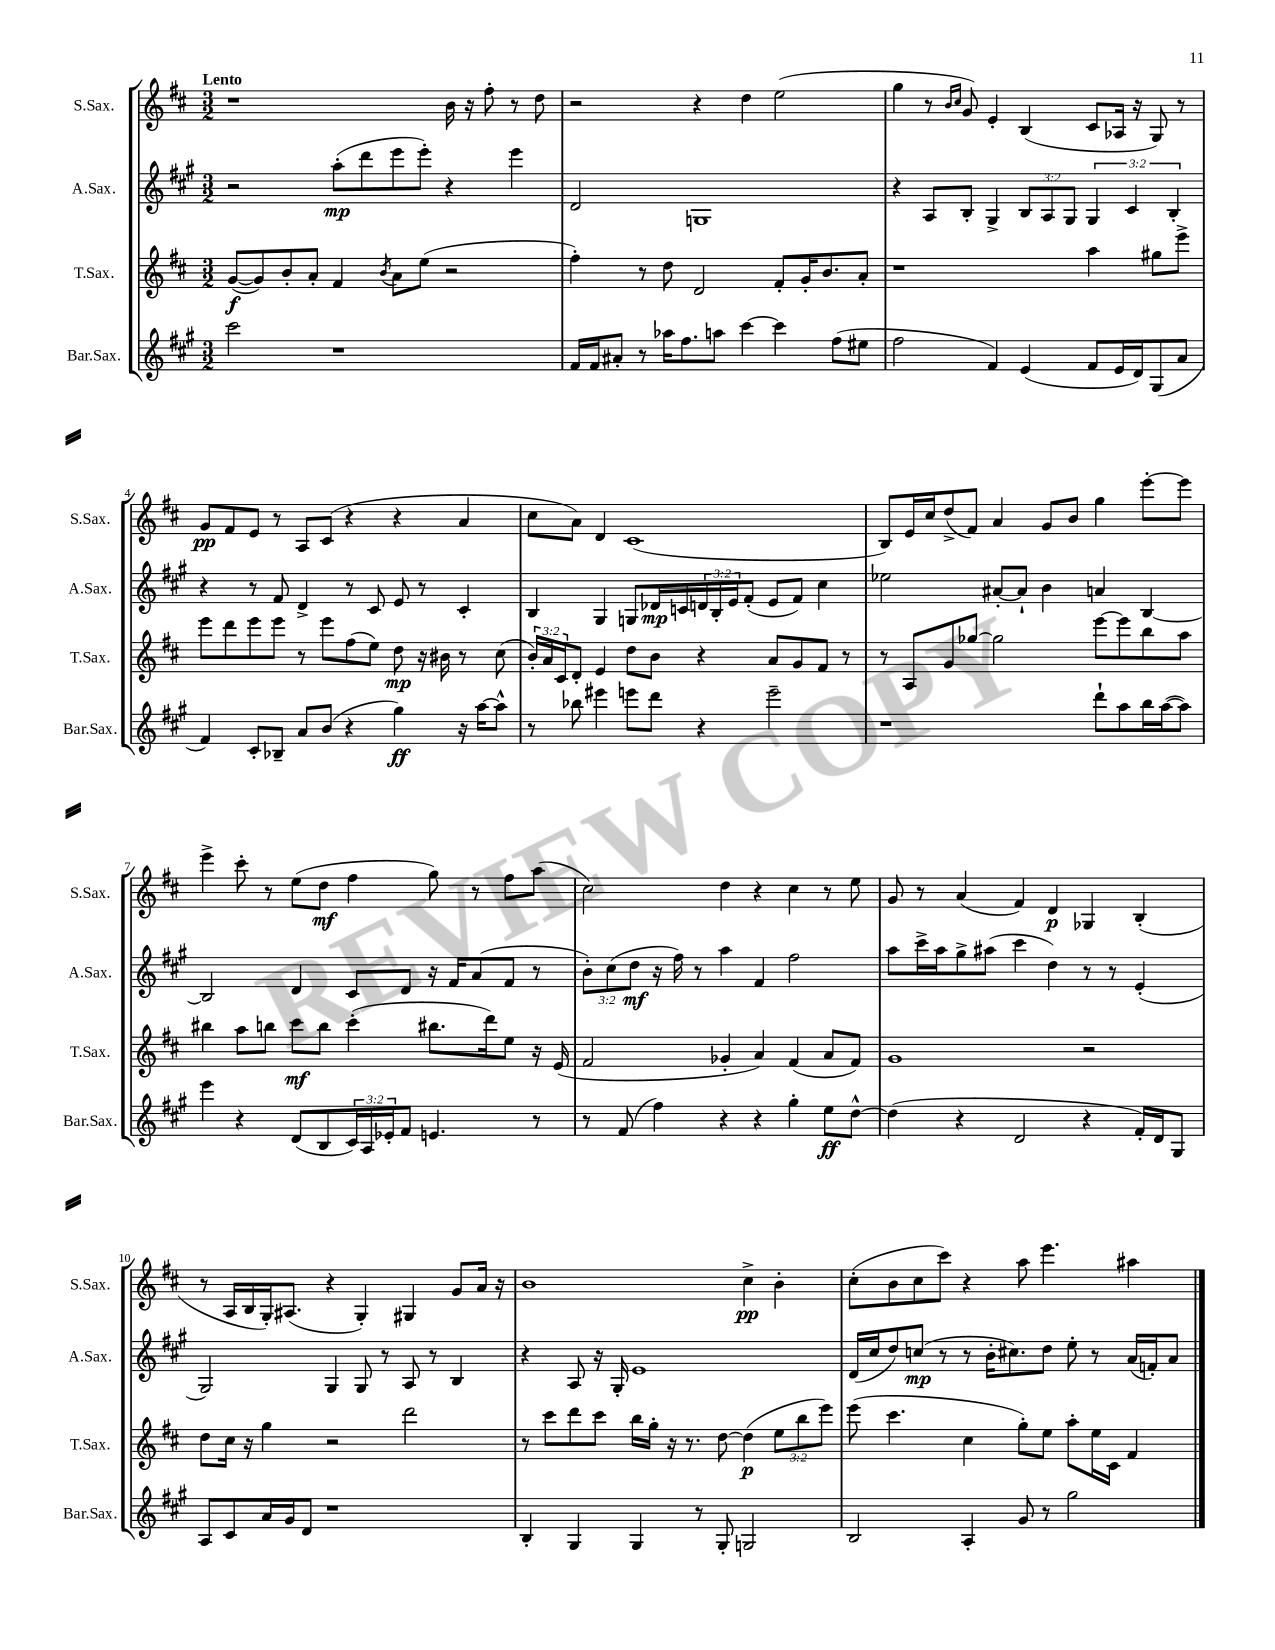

**kern	**dynam	**kern	**dynam	**kern	**dynam	**kern	**dynam
*part4	*part4	*part3	*part3	*part2	*part2	*part1	*part1
*staff4	*staff4	*staff3	*staff3	*staff2	*staff2	*staff1	*staff1
*I"Bar.Sax.	*	*I"T.Sax.	*	*I"A.Sax.	*	*I"S.Sax.	*
*I'Bar.Sax.	*	*I'T.Sax.	*	*I'A.Sax.	*	*I'S.Sax.	*
*clefG2	*	*clefG2	*	*clefG2	*	*clefG2	*
*k[f#c#g#]	*	*k[f#c#]	*	*k[f#c#g#]	*	*k[f#c#]	*
*M3/2	*	*M3/2	*	*M3/2	*	*M3/2	*
=1	=1	=1	=1	=1	=1	=1	=1
!	!	!	!	!	!	!LO:TX:a:B:t=Lento	!
2ccc#\	.	([8g/L	f	2r	.	1r	.
.	.	8g/])	.	.	.	.	.
.	.	8b'/	.	.	.	.	.
.	.	8a'/J	.	.	.	.	.
1r	.	4f#/	.	(8aa'\L	mp	.	.
.	.	.	.	8ddd\	.	.	.
.	.	8qb/	.	.	.	.	.
.	.	8a\L	.	8eee\	.	.	.
.	.	(8ee\J	.	8eee'\J)	.	.	.
.	.	2r	.	4r	.	16b\	.
.	.	.	.	.	.	16r	.
.	.	.	.	.	.	8ff#'\	.
.	.	.	.	4eee\	.	8r	.
.	.	.	.	.	.	8dd\	.
=2	=2	=2	=2	=2	=2	=2	=2
16f#/LL	.	4ff#'\)	.	2d/	.	2r	.
16f#/J	.	.	.	.	.	.	.
8a#X'/J	.	.	.	.	.	.	.
8r	.	8r	.	.	.	.	.
16aa-X\KL	.	8dd\	.	.	.	.	.
8.ff#\	.	.	.	.	.	.	.
.	.	2d/	.	1Gn	.	4r	.
8aan\J	.	.	.	.	.	.	.
[4ccc#\	.	.	.	.	.	4dd\	.
4ccc#\]	.	8f#'/L	.	.	.	(2ee\	.
.	.	16g'/K	.	.	.	.	.
.	.	8.b/	.	.	.	.	.
(8ff#\L	.	.	.	.	.	.	.
8ee#X\J	.	8a'/J	.	.	.	.	.
=3	=3	=3	=3	=3	=3	=3	=3
2ff#\	.	1r	.	4r	.	4gg\	.
.	.	.	.	8A/L	.	8r	.
.	.	.	.	.	.	16qqb/LL	.
.	.	.	.	.	.	16qqcc#/JJ	.
.	.	.	.	8B'/J	.	8g/)	.
4f#/)	.	.	.	4G#^/	.	4e'/	.
(4e/	.	.	.	12B/L	.	(4B/	.
.	.	.	.	12A/	.	.	.
.	.	.	.	12G#/J	.	.	.
8f#/L	.	4aa\	.	6G#/	.	8c#/L	.
16e/L	.	.	.	.	.	16A-X/Jk	.
.	.	.	.	6c#/	.	.	.
16d/J)	.	.	.	.	.	16r	.
(8G#/	.	8gg#X\L	.	.	.	8G/)	.
.	.	.	.	6B'/	.	.	.
8a/J	.	8eee^\J	.	.	.	8r	.
!!LO:LB:g=z
=4	=4	=4	=4	=4	=4	=4	=4
4f#/)	.	8eee\L	.	4r	.	8g/L	pp
.	.	8ddd\	.	.	.	8f#/	.
8c#'/L	.	8eee\	.	8r	.	8e/J	.
8B-X~/J	.	8eee\J	.	8f#/	.	8r	.
8a/L	.	8r	.	4d^/	.	8A/L	.
(8b/J	.	8eee\L	.	.	.	(8c#/J	.
4r	.	(8ff#\	.	8r	.	4r	.
.	.	8ee\J)	.	8c#/	.	.	.
4gg#\)	ff	8dd\	mp	8e/	.	4r	.
.	.	16r	.	8r	.	.	.
.	.	16b#X\	.	.	.	.	.
16r	.	8r	.	4c#'/	.	4a/	.
[16aa\KL	.	.	.	.	.	.	.
8aa^^\J]	.	(8cc#\	.	.	.	.	.
=5	=5	=5	=5	=5	=5	=5	=5
8r	.	24b'/LL)	.	4B/	.	8cc#\L	.
.	.	24a/	.	.	.	.	.
.	.	24c#/J	.	.	.	.	.
8bb-X\	.	8d'/J	.	.	.	8a\J)	.
4eee#X\	.	4e/	.	4G#/	.	4d/	.
8eeen\L	.	8dd\L	.	8Gn/L	.	(1c#	.
8ddd\J	.	8b\J	.	16d-X/L	mp	.	.
.	.	.	.	16cn/	.	.	.
4r	.	4r	.	24dn/	.	.	.
.	.	.	.	24B'/	.	.	.
.	.	.	.	24e/J	.	.	.
.	.	.	.	(8f#'/J	.	.	.
2eee~\	.	8a/L	.	8e/L	.	.	.
.	.	8g/	.	8f#/J)	.	.	.
.	.	8f#/J	.	4cc#\	.	.	.
.	.	8r	.	.	.	.	.
=6	=6	=6	=6	=6	=6	=6	=6
1r	.	8r	.	2ee-X\	.	8B/L)	.
.	.	8A/L	.	.	.	16e/L	.
.	.	.	.	.	.	16cc#/J	.
.	.	8g/	.	.	.	(8dd^/	.
.	.	[8gg-X/J	.	.	.	8f#/J)	.
.	.	2gg-\]	.	[8a#X'/L	.	4a/	.
.	.	.	.	8a#`/J]	.	.	.
.	.	.	.	4b\	.	8g/L	.
.	.	.	.	.	.	8b/J	.
8ddd`\L	.	[8eee\L	.	4an/	.	4gg\	.
8aa\	.	8eee\]	.	.	.	.	.
16bb\L	.	8bb\	.	[4B/	.	[8eee'\L	.
([16aa\J	.	.	.	.	.	.	.
8aa\J])	.	8aa\J	.	.	.	8eee\J]	.
!!LO:LB:g=z
=7	=7	=7	=7	=7	=7	=7	=7
4eee\	.	4bb#X\	.	2B/]	.	4eee^\	.
4r	.	8aa\L	.	.	.	8ccc#'\	.
.	.	8bbn\J	.	.	.	8r	.
(8d/L	.	8ccc#\L	mf	4d/	.	(8ee\L	.
8B/	.	8bb\J	.	.	.	8dd\J	mf
24c#/L)	.	(4ccc#'\	.	8c#/L	.	4ff#\	.
24A/	.	.	.	.	.	.	.
24e-X'/J	.	.	.	.	.	.	.
8f#/J	.	.	.	8d/J	.	.	.
4.en/	.	8.bb#X\L	.	16r	.	8gg\)	.
.	.	.	.	16f#/KL	.	.	.
.	.	.	.	(8a/	.	8r	.
.	.	16ddd\k)	.	.	.	.	.
.	.	8ee\J	.	8f#/J	.	8ff#\L	.
8r	.	16r	.	8r	.	(8aa\J	.
.	.	(16e/	.	.	.	.	.
=8	=8	=8	=8	=8	=8	=8	=8
8r	.	2f#/	.	12b'\L)	.	2cc#\)	.
.	.	.	.	(12cc#\	.	.	.
(8f#/	.	.	.	.	.	.	.
.	.	.	.	12dd\J	mf	.	.
4ff#\)	.	.	.	16r	.	.	.
.	.	.	.	16ff#\)	.	.	.
.	.	.	.	8r	.	.	.
4r	.	4g-X'/	.	4aa\	.	4dd\	.
4r	.	4a/)	.	4f#/	.	4r	.
4gg#'\	.	(4f#/	.	2ff#\	.	4cc#\	.
8ee\L	ff	8a/L	.	.	.	8r	.
[8dd^^\J	.	8f#/J)	.	.	.	8ee\	.
=9	=9	=9	=9	=9	=9	=9	=9
(4dd\]	.	1g	.	8aa\L	.	8g/	.
.	.	.	.	16ccc#^\L	.	8r	.
.	.	.	.	16aa\J	.	.	.
4r	.	.	.	8gg#^\	.	(4a/	.
.	.	.	.	(8aa#X\J	.	.	.
2d/	.	.	.	4ccc#\	.	4f#/)	.
.	.	.	.	4dd\)	.	4d/	p
4r	.	2r	.	8r	.	4G-X/	.
.	.	.	.	8r	.	.	.
16f#'/LL)	.	.	.	(4e'/	.	(4B'/	.
16d/J	.	.	.	.	.	.	.
8G#/J	.	.	.	.	.	.	.
!!LO:LB:g=z
=10	=10	=10	=10	=10	=10	=10	=10
8A/L	.	8dd\L	.	2G#/)	.	8r	.
8c#/	.	16cc#\Jk	.	.	.	16A/LL	.
.	.	16r	.	.	.	16B/	.
16a/L	.	4gg\	.	.	.	16G'/J)	.
16g#/J	.	.	.	.	.	(8.A#X/J	.
8d/J	.	.	.	.	.	.	.
1r	.	2r	.	4G#/	.	4r	.
.	.	.	.	8G#/	.	4G'/)	.
.	.	.	.	8r	.	.	.
.	.	2ddd\	.	8A/	.	4G#X/	.
.	.	.	.	8r	.	.	.
.	.	.	.	4B/	.	8g/L	.
.	.	.	.	.	.	16a/Jk	.
.	.	.	.	.	.	16r	.
=11	=11	=11	=11	=11	=11	=11	=11
4B'/	.	8r	.	4r	.	1b	.
.	.	8ccc#\L	.	.	.	.	.
4G#/	.	8ddd\	.	8A/	.	.	.
.	.	8ccc#\J	.	16r	.	.	.
.	.	.	.	16G#'/	.	.	.
4G#/	.	16bb\LL	.	1e	.	.	.
.	.	16gg'\JJ	.	.	.	.	.
.	.	16r	.	.	.	.	.
.	.	8.r	.	.	.	.	.
8r	.	.	.	.	.	.	.
8G#'/	.	[8dd\	.	.	.	.	.
2Gn/	.	(4dd\]	p	.	.	4cc#^\	pp
.	.	12ee\L	.	.	.	4b'\	.
.	.	12bb\	.	.	.	.	.
.	.	12eee\J)	.	.	.	.	.
=12	=12	=12	=12	=12	=12	=12	=12
2B/	.	(8eee\	.	(16d/LL	.	(8cc#'\L	.
.	.	.	.	16cc#/J	.	.	.
.	.	4.ccc#\	.	8dd/)	.	8b\	.
.	.	.	.	(8ccn/J	mp	8cc#\	.
.	.	.	.	8r	.	8ccc#\J)	.
4A'/	.	4cc#\	.	8r	.	4r	.
.	.	.	.	16b'\KL	.	.	.
.	.	.	.	8.cc#X\)	.	.	.
8g#/	.	8gg'\L)	.	.	.	8aa\	.
8r	.	8ee\J	.	8dd\J	.	4.eee\	.
2gg#\	.	8aa'\L	.	8ee'\	.	.	.
.	.	16ee\L	.	8r	.	.	.
.	.	16c#\JJ	.	.	.	.	.
.	.	4f#/	.	(16a/LL	.	4aa#X\	.
.	.	.	.	16fn'/J)	.	.	.
.	.	.	.	8a/J	.	.	.
==	==	==	==	==	==	==	==
*-	*-	*-	*-	*-	*-	*-	*-
